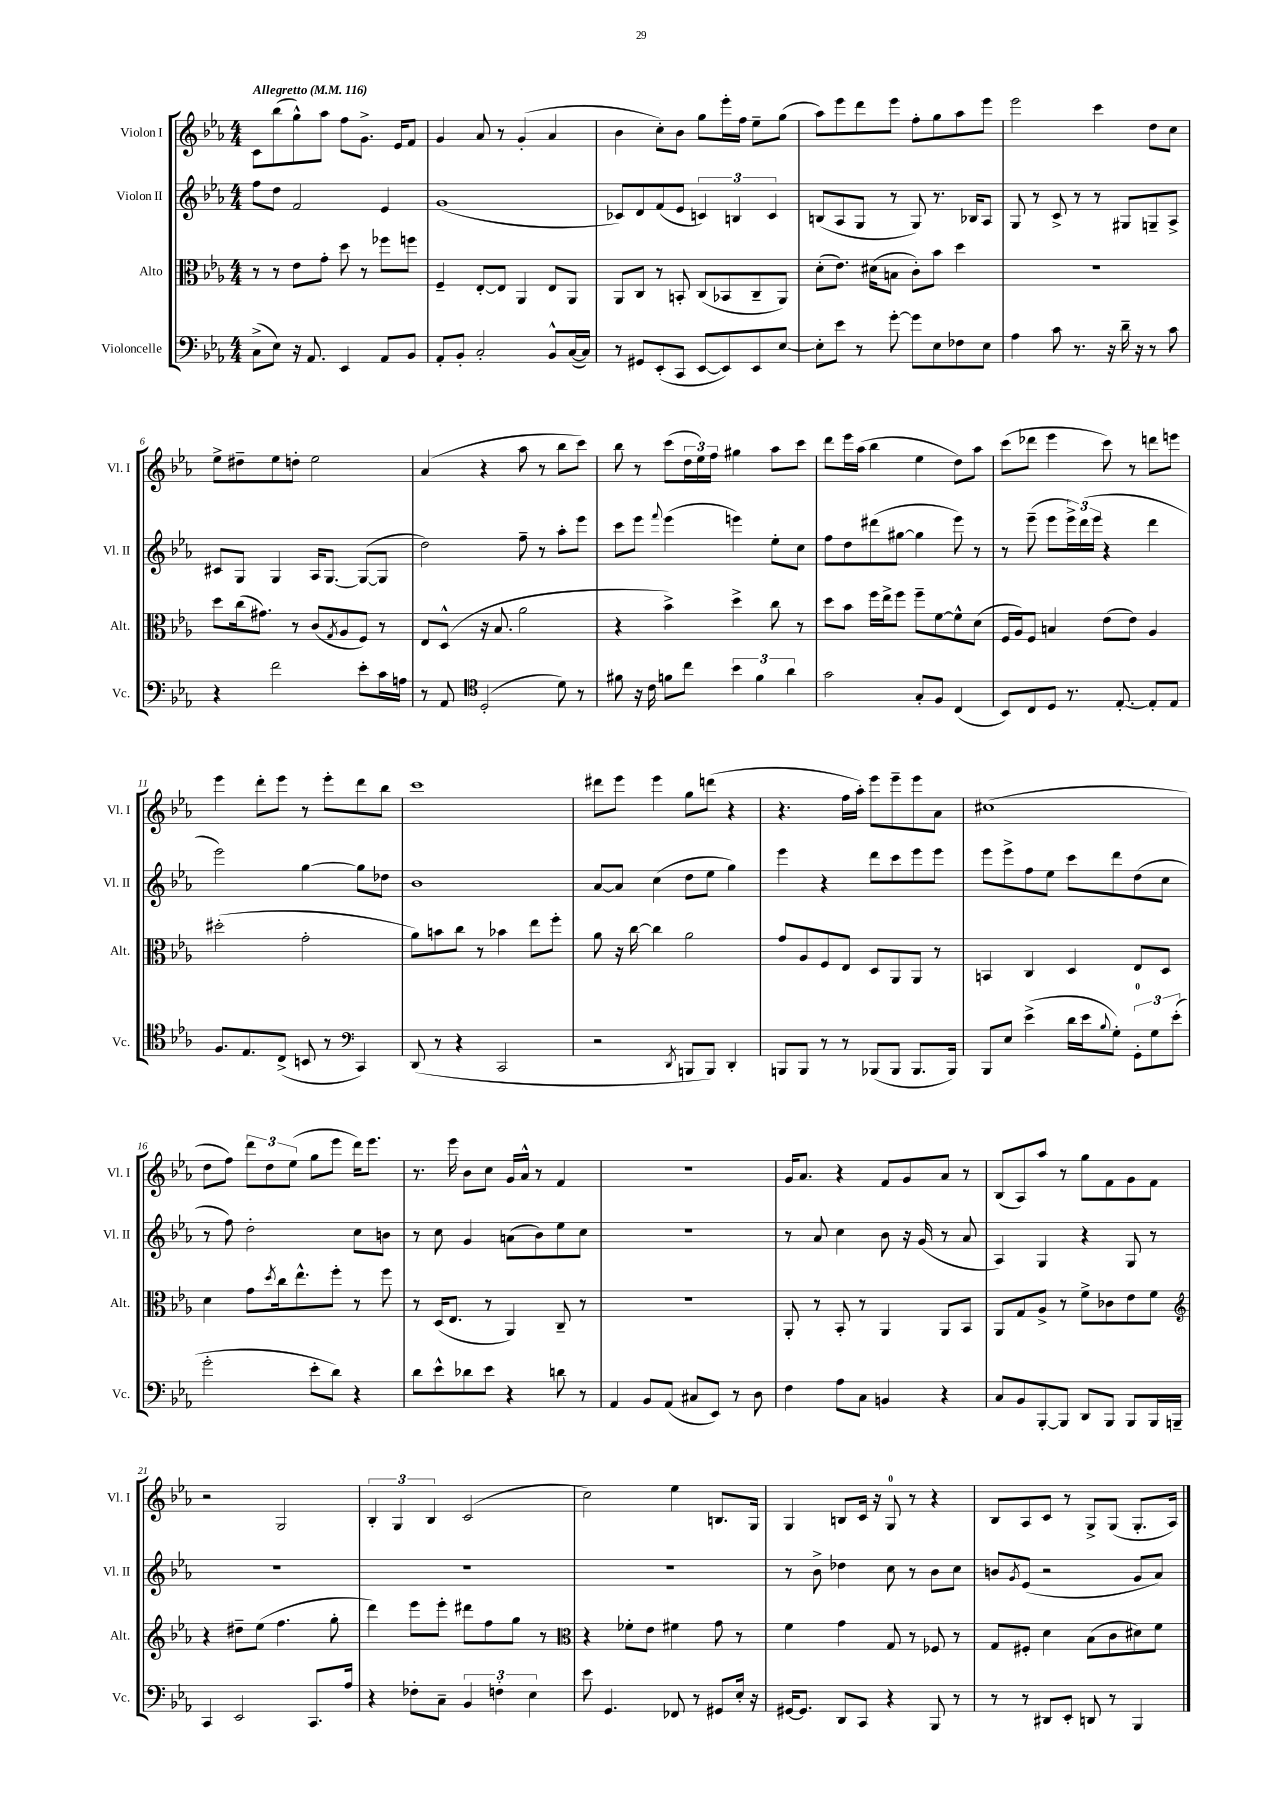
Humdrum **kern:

**kern	**kern	**kern	**kern
*staff4	*staff3	*staff2	*staff1
*clefF4	*clefC3	*clefG2	*clefG2
*k[b-e-a-]	*k[b-e-a-]	*k[b-e-a-]	*k[b-e-a-]
*M4/4	*M4/4	*M4/4	*M4/4
*MM116	*MM116	*MM116	*MM116
(8C^\L	8r	8ff\L	8c\L
8E-\J)	8r	8dd\J	(8bb-\
16r	8e-\L	2f/	8gg^^\)
8.AA-/	.	.	.
.	8g'\J	.	8aa-\J
4EE-/	8dd\	.	8ff\L
.	8r	.	8.g^\J
8AA-/L	8ff-\L	4e-/	.
.	.	.	16e-/LK
8BB-/J	8ff\J	.	8f/J
=	=	=	=
8AA-'/L	4F~/	(1g	4g/
8BB-'/J	.	.	.
2C'/	[8E-'/L	.	8a-/
.	8E-/]J	.	8r
.	4AA-/	.	(4g'/
8BB-^^/L	8E-/L	.	4a-/
([16C/L	8AA-/J	.	.
16C/]JJ)	.	.	.
=	=	=	=
8r	8AA-/L	8c-/L)	4b-\
8GG#/L	8C/J	8d/	.
(8EE-'/	8r	(8f/	8cc'\L)
8CC/J	8BB'/	8e-/J	8b-\J
[8EE-/L	(8C/L	6c/)	8gg\L
8EE-/])	8BB-/	.	16eee-'\L
.	.	6B/	.
.	.	.	16ff\JJ
8EE-/	8C~/	.	8ee-~\L
.	.	6c/	.
[8E-/J	8AA-/J)	.	(8gg\J
=	=	=	=
8E-'\]L	(8d'\L	(8B/L	8aa-\L)
8e-\J	8.e-\J)	8A-/	8eee-\
8r	.	8G/J	8ddd\
.	(16d#\LK	.	.
[8g'\	8B\J	8r	8eee-\J
8g\]L	8c'\L)	8G/)	8ff'\L
8E-\	8b-\J	8.r	8gg\
8F-\	4dd\	.	8aa-\
.	.	16B-/LK	.
8E-\J	.	8A-/J	8eee-\J
=	=	=	=
4A-\	1r	8G/	2eee-\
.	.	8r	.
8c\	.	8c^/	.
8.r	.	8r	.
.	.	8r	4ccc\
16r	.	.	.
16d~\	.	8G#/L	.
16r	.	.	.
8r	.	8G~/	8dd\L
8c\	.	8A-^/J	8cc\J
=	=	=	=
4r	8dd\L	8c#/L	8ee-^\L
.	(16cc\k	8G/J	8dd#~\
.	8.g#\J)	.	.
2f\	.	4G/	8ee-\
.	8r	.	8dd'\J
.	(8c/L	16A-/LK	2ee-\
.	.	[8.G/J	.
.	8qG/	.	.
.	8A-/	.	.
8e-'\L	8F/J)	(8G/_L	.
16c\L	8r	8G/]J	.
16A\JJ	.	.	.
=	=	=	=
8r	8E-/L	2dd\)	(4a-/
8AA-/	(8D^^/J	.	.
*clefC4	*	*	*
(2D'/	16r	.	4r
.	8.B-/	.	.
.	2a-\	8ff~\	8aa-\
.	.	8r	8r
8d\)	.	8aa-'\L	8bb-\L
8r	.	8eee-\J	8ccc\J)
=	=	=	=
8f#\	4r	8ccc\L	8bb-\
16r	.	8eee-\J	8r
16c\	.	.	.
.	.	8qqfff/	.
8f\L	4b-^\)	(4eee-\	(8ccc\L
8cc\J	.	.	24dd\L
.	.	.	24ee-\)
.	.	.	24ff\JJ
6b-\	4dd^\	4eee\)	4gg#\
6f\	.	.	.
.	8cc\	8ee-'\L	8aa-\L
6a-\	.	.	.
.	8r	8cc\J	8ccc\J
=	=	=	=
2g\	8dd\L	8ff\L	8ddd\L
.	8b-\J	8dd\	16eee-\L
.	.	.	(16aa-\JJ
.	16ff\LL	(8ddd#\	4bb-\
.	16ee-^\J	.	.
.	8ff\J	[8gg#\J	.
8G'/L	8ff~\L	4gg#\]	4ee-\
8F/J	[8f\	.	.
(4C/	8f^^\]	8eee-\)	8dd\L)
.	(8d\J	8r	8aa-\J
=	=	=	=
8BB-/L)	16F/LL	8r	(8ccc\L
.	16A-/J)	.	.
8C/	8F/J	(8eee-~\	8ddd-\J
8D/J	4B/	8eee-\L	4eee-\
8.r	.	24eee-^\L)	.
.	.	(24ddd\	.
.	.	24eee-\JJ	.
.	(8e-\L	4r	8ccc\)
[8.E-'/	.	.	.
.	8e-\J)	.	8r
8E-'/]L	4A-/	4ddd\	8ddd\L
8E-/J	.	.	8eee\J
=	=	=	=
8.F/L	(2dd#'\	2eee-\)	4eee-\
8.E-/	.	.	.
.	.	.	8ddd'\L
(8C^/J	.	.	8eee-\J
8BB/	2g'\	[4gg\	8r
8r	.	.	8eee-'\L
*clefF4	*	*	*
4CC/)	.	8gg\]L	8ddd\
.	.	8dd-\J	8bb-\J
=	=	=	=
(8DD/	8a-\L)	1b-	1ccc
8r	8b\	.	.
4r	8cc\J	.	.
.	8r	.	.
2CC/	4b-\	.	.
.	8ee-\L	.	.
.	8ff'\J	.	.
=	=	=	=
2r	8a-\	[8a-/L	8ddd#\L
.	16r	8a-/]J	8eee-\J
.	[16cc\	.	.
.	4cc\]	(4cc\	4eee-\
8qDD/	.	.	.
8BBB/L	2a-\	8dd\L	8gg\L
8BBB/J)	.	8ee-\J	(8ddd\J
4DD'/	.	4gg\)	4r
=	=	=	=
8BBB/L	8g/L	4eee-\	4.r
8BBB/J	8A-/	.	.
8r	8F/	4r	.
8r	8E-/J	.	16ff\LL
.	.	.	16aa-'\JJ)
(8BBB-/L	8D/L	8ddd\L	8eee-\L
8BBB-/J	8AA-/	8ccc\	8eee-~\
8.BBB-/L	8AA-/J	8eee-\	8eee-\
.	8r	8eee-\J	8a-\J
16BBB-/Jk)	.	.	.
=	=	=	=
8BBB-/L	4BB/	8eee-\L	(1cc#
8E-/J	.	8eee-^\	.
(4e-^\	4C/	8ff\	.
.	.	8ee-\J	.
16d\LL	4D/	8ccc\L	.
16e-\J	.	.	.
8qqB-/	.	.	.
8G'\J)	.	8ddd\	.
12GG'\L	8E-/L	(8dd\	.
12G\	.	.	.
.	8D/J	8cc\J	.
(12e-'\J	.	.	.
=	=	=	=
2g'\	4d\	8r	8dd\L
.	.	8ff\)	8ff\J)
.	8g\L	2dd'\	12ddd\L
.	.	.	12dd\
.	8qdd/	.	.
.	16cc\k	.	.
.	.	.	(12ee-\J
.	8.ee-^^\	.	.
8e-'\L	.	.	8gg\L
8d\J)	8ff'\J	.	8eee-\J
4r	8r	8cc\L	16ddd\LK)
.	.	.	8.eee-\J
.	8ff\	8b\J	.
=	=	=	=
8d\L	8r	8r	8.r
8e-^^\	(16D/LK	8cc\	.
.	8.E-/J	.	16eee-\
8d-\	.	4g/	8b-\L
8e-\J	8r	.	8cc\J
4r	4AA-/)	(8a\L	16g/LL
.	.	.	16a-^^/JJ
.	.	8b-\)	8r
8d\	8C~/	8ee-\	4f/
8r	8r	8cc\J	.
=	=	=	=
4AA-/	1r	1r	1r
8BB-/L	.	.	.
(8AA-/J	.	.	.
8C#/L	.	.	.
8EE-/J)	.	.	.
8r	.	.	.
8D\	.	.	.
=	=	=	=
4F\	8AA-'/	8r	16g/LK
.	.	.	8.a-/J
.	8r	8a-/	.
8A-\L	8BB-'/	4cc\	4r
8C\J	8r	.	.
4BB/	4AA-/	8b-\	8f/L
.	.	16r	8g/
.	.	(16g/	.
4r	8AA-/L	8r	8a-/J
.	8BB-/J	8a-/	8r
=	=	=	=
8C/L	8AA-/L	4A-/)	(8B-/L
8BB-/	8G/	.	8A-/)
[8BBB-'/	8A-^/J	4G/	8aa-/J
8BBB-/]J	8r	.	8r
8DD/L	8f^\L	4r	8gg\L
8BBB-/J	8c-\	.	8f\
8BBB-/L	8e-\	8G/	8g\
16BBB-/L	8f\J	8r	8f\J
16BBB~/JJ	.	.	.
=	=	=	=
*	*clefG2	*	*
4CC/	4r	1r	2r
2EE-/	8dd#~\L	.	.
.	(8ee-\J	.	.
.	4.ff\	.	2G/
8.CC/L	.	.	.
.	8gg'\	.	.
16A-/Jk	.	.	.
=	=	=	=
4r	4ddd\)	1r	6B-'/
.	.	.	6G/
8F-'\L	8eee-\L	.	.
.	.	.	6B-/
8C~\J	8eee-'\J	.	.
6BB-/	8ddd#\L	.	(2c/
.	8ff\	.	.
6F'\	.	.	.
.	8gg\J	.	.
6E-\	.	.	.
.	8r	.	.
=	=	=	=
*	*clefC3	*	*
8e-\	4r	1r	2cc\)
4.GG/	.	.	.
.	8f-'\L	.	.
.	8e-\J	.	.
8FF-/	4f#\	.	4ee-\
8r	.	.	.
8GG#/L	8g\	.	8.B/L
16E-'/Jk	8r	.	.
16r	.	.	16G/Jk
=	=	=	=
[16GG#/LK	4f\	8r	4G/
8.GG#/]J	.	.	.
.	.	8b-^\	.
8DD/L	4g\	4dd-\	8B/L
8CC/J	.	.	16c/Jk
.	.	.	16r
4r	8G/	8cc\	8G/
.	8r	8r	8r
8BBB-/	8F-/	8b-\L	4r
8r	8r	8cc\J	.
=	=	=	=
8r	8G/L	8b/L	8B-/L
.	.	8qg/	.
8r	8F#'/J	(8e-/J	8A-/
8DD#/L	4d\	2r	8c/J
8EE-'/J	.	.	8r
8DD/	(8B-\L	.	8G^/L
8r	8c\	.	(8G/J
4BBB-/	8d#\)	8g/L	8.G'/L
.	8f\J	8a-/J)	.
.	.	.	16A-/Jk)
==	==	==	==
*-	*-	*-	*-
